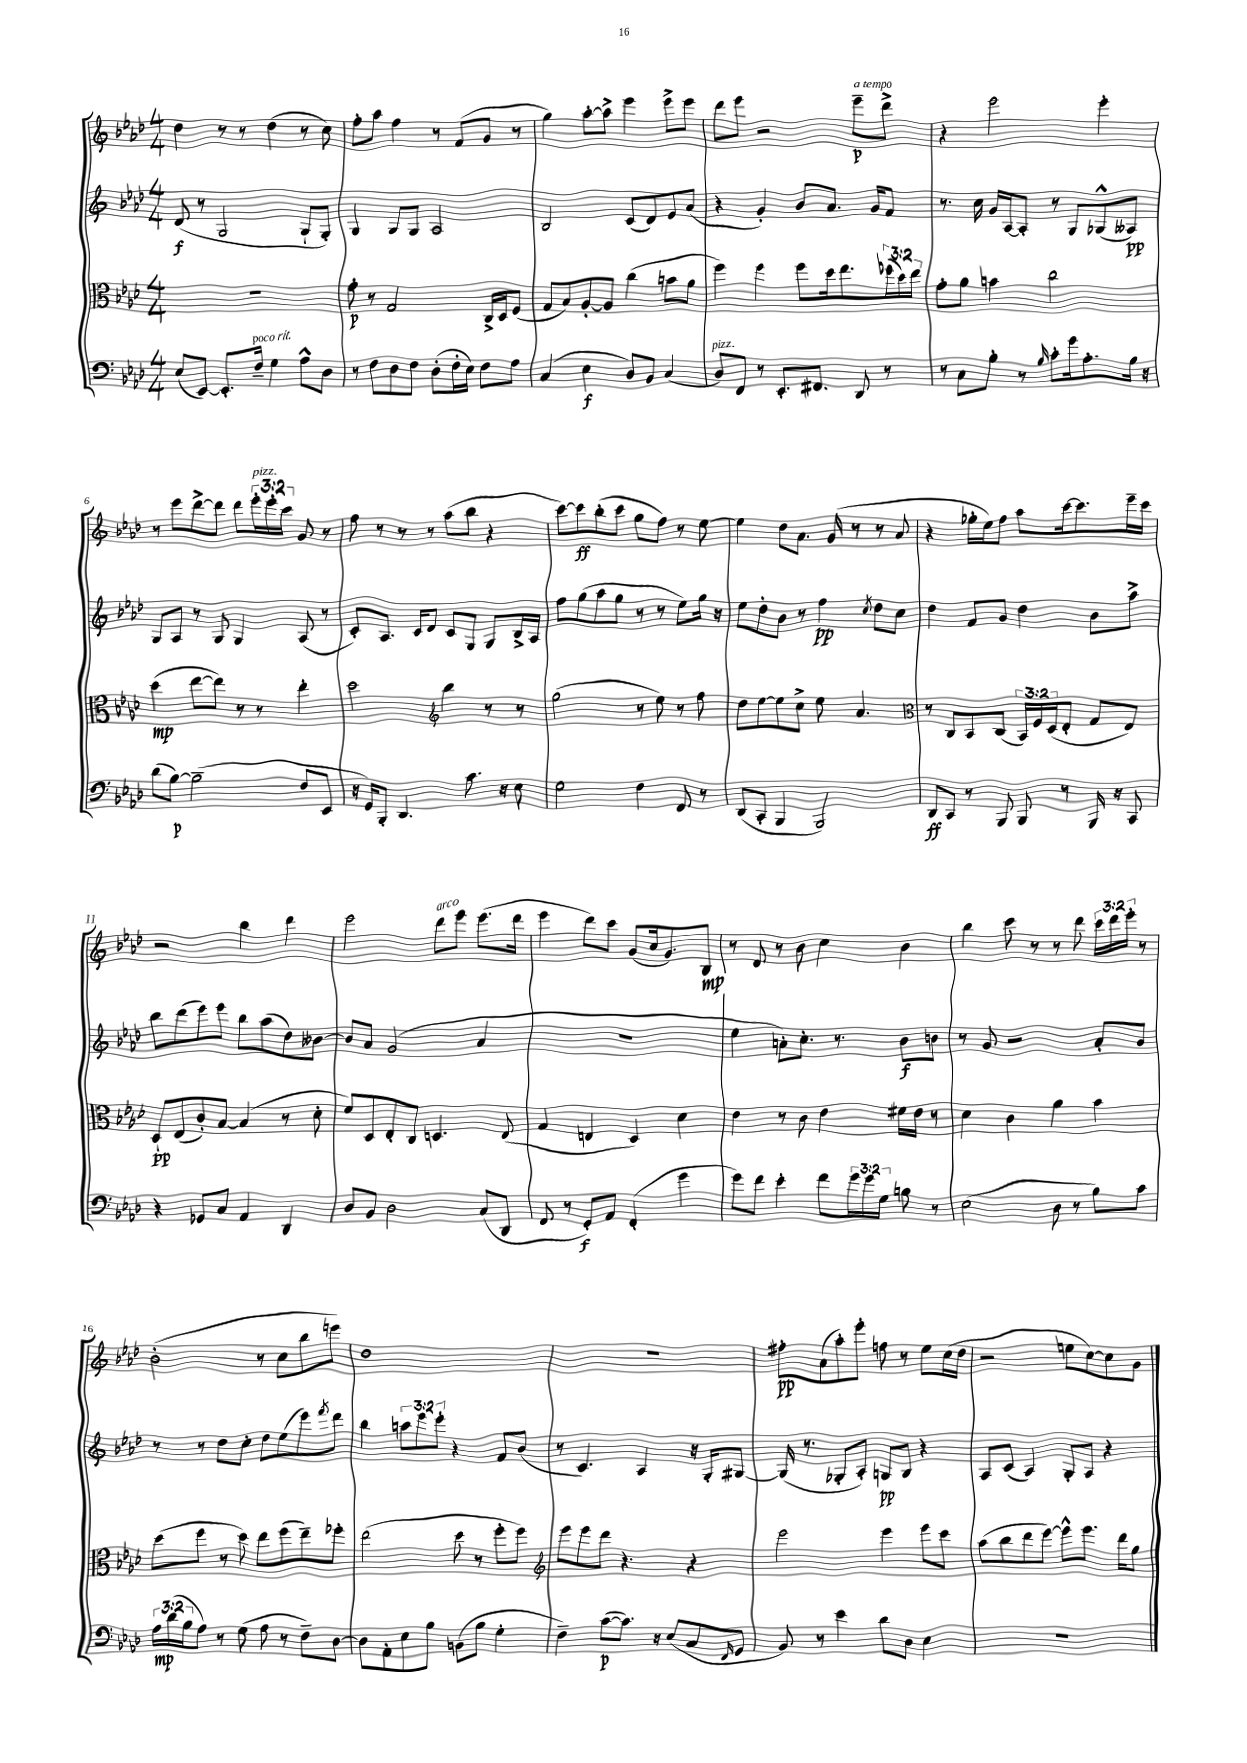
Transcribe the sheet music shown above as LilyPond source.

<<
\new StaffGroup <<
\new Staff = "s0" {
    \clef treble \key aes \major \numericTimeSignature \time 4/4 \override Staff.TupletNumber.text = #tuplet-number::calc-fraction-text
    des''4 r8 r8 des''4( r8 c''8) |
    f''8-. aes''8 f''4 r8 f'8( g'8 r8 |
    g''4) aes''8~-. aes''8-> ees'''4 ees'''8-> ees'''8 |
    des'''8 ees'''8 r2 ees'''8--\p^\markup { \italic "a tempo" } des'''8-> |
    r4 ees'''2 ees'''4-. |
    r8 ees'''8 des'''8~-> des'''8 des'''8 \tuplet 3/2 { ees'''16-.^\markup { \italic "pizz." } ees'''16-. c'''16 } g'8 r8 |
    f''8 r8 r8 r8 aes''8( bes''8 r4 |
    c'''8~) c'''8\ff bes''8-.( c'''8 g''8 f''8) r8 ees''8~ |
    ees''4 des''8 aes'8. g'16( r8 r8 aes'8 |
    r4 ges''16-. ees''16) f''8 aes''8 c'''16~ c'''8. ees'''16-- c'''16 |
    r2 bes''4 des'''4 |
    ees'''2 des'''8^\markup { \italic "arco" } ees'''8 ees'''8.( des'''16 |
    ees'''4 des'''8) c'''8 g'8( c''16 g'8.) bes8\mp |
    r8 des'8 r8 bes'8 c''4 bes'4 |
    bes''4 c'''8 r8 r8 des'''8 \tuplet 3/2 { c'''16 des'''16 ees'''16-. } r8 |
    bes'2-.( r8 c''8 bes''8 e'''8) |
    des''1 |
    R1 |
    fis''8-.\pp aes'8( aes''8-.) ees'''8-. f''8 r8 ees''8 c''16( des''16 |
    r2 e''8 c''8~) c''8 g'8 \bar "|." |
}
\new Staff = "s1" {
    \clef treble \key aes \major \numericTimeSignature \time 4/4 \override Staff.TupletNumber.text = #tuplet-number::calc-fraction-text
    des'8\f( r8 g2 g8-! g8-.) |
    g4 g8 g8 aes2 |
    bes2 c'8( des'8) ees'8 aes'8( |
    r4 g'4-.) bes'8 aes'8. g'16 f'8 |
    r8. c''16 g'16 aes16~ aes8-. r8 g8 ges8-^( aeses8\pp) |
    g8 aes8 r8 g8 g4 aes8( r8 |
    c'8-.) aes8. c'16 des'8 c'8 g8 g8 bes16-> aes16 |
    f''8 g''8( aes''8 g''8 r8 r8 ees''8) g''16 r16 |
    ees''8 des''8-. bes'8 r8 f''4\pp \acciaccatura { c''8 } des''8 c''8 |
    des''4 f'8 g'8 des''4 bes'8 aes''8-> |
    bes''8 des'''8( ees'''8) ees'''8 bes''8 aes''8( des''8) beses'8~ |
    beses'8 aes'8 g'2( aes'4 |
    R1 |
    ees''4 a'8-.) c''8.-. r8. bes'8\f b'8 |
    r8 g'8 r2 aes'8-. bes'8 |
    r8 r8 des''8 c''8-. des''8 ees''8( ees'''8) \acciaccatura { f'''8 } des'''8 |
    bes''4 \tuplet 3/2 { a''8 ees'''8 ees'''8-. } r4 f'8 bes'8( |
    r8 c'4.) aes4 r16 g16-. gis8~ |
    gis16( r8. ges8-. aes8-.) g8\pp bes8 r4 |
    aes8 c'8( aes4) g8-. aes8 r4 \bar "|." |
}
\new Staff = "s2" {
    \clef alto \key aes \major \numericTimeSignature \time 4/4 \override Staff.TupletNumber.text = #tuplet-number::calc-fraction-text
    R1 |
    g'8-.\p r8 g2 c16-> des16 f8( |
    g8 bes8) aes8~-. aes8 c''4( b'8 aes'8 |
    f''4) f''4 f''8 des''16 ees''8. \tuplet 3/2 { fes''16( des''16) ees''16 } |
    g'8-. aes'8 b'4 c''2 |
    des''4\mp( ees''8~ ees''8) r8 r8 ees''4-. |
    des''2 \clef treble bes''4 r8 r8 |
    g''2( r8 ees''8) r8 f''8 |
    des''8 ees''8~ ees''8 c''8-> ees''8 aes'4. |
    \clef alto r8 c8 bes,8 c8( \tuplet 3/2 { bes,16) f16 des16( } ees8-. g8 ees8) |
    des8-!\pp ees8( c'8-.) bes8~ bes4( r8 des'8-. |
    f'8) des8 ees8-. c8 d4. ees8( |
    g4 e4 des4) des'4 |
    ees'4 r8 c'8 ees'4 fis'16 ees'16 r8 |
    des'4 c'4 aes'4 bes'4 |
    des''8( f''8 r8 des''8) ees''8 f''8( ees''8--) fes''8-. |
    ees''2( des''8 r8 f''8-. f''8) |
    \clef treble ees'''8 ees'''8 des'''8 r4. r4 |
    ees'''2 ees'''4 ees'''8 c'''8 |
    aes''8( bes''8 des'''8 ees'''8~) ees'''8-^ ees'''8. des'''16 g''8 \bar "|." |
}
\new Staff = "s3" {
    \clef bass \key aes \major \numericTimeSignature \time 4/4 \override Staff.TupletNumber.text = #tuplet-number::calc-fraction-text
    ees8( ees,8~) ees,8.-. f16--^\markup { \italic "poco rit." } g4 aes8-^ des8 |
    r8 f8 des8 f8 des8-.( f16-. ees16) f8 aes8 |
    c4( ees4\f des8) bes,8 c4( |
    des8^\markup { \italic "pizz." }) f,8 r8 ees,8.-. fis,8. des,8 r8 |
    r8 c8 bes8-. r8 \grace { bes16 } c'8-. g'16 aes8.-. bes16 r16 |
    des'8( bes8~\p) bes2--( f8 ees,8 |
    r16 g,16) bes,,8-. des,4. c'8. r16 ees8 |
    g2 f4 f,8 r8 |
    des,8( c,8-. bes,,4 bes,,2) |
    des,8\ff c,8 r8 bes,,8 bes,,8 r8 bes,,16 r16 c,8 |
    r4 ges,8 c8 aes,4 des,4 |
    des8 bes,8 des2 c8( des,8 |
    f,8 r8 g,8-.\f) aes,8 f,4-.( g'4 |
    g'8) f'8 ees'4-. f'8 \tuplet 3/2 { g'16 g'16 g16 } b8 r8 |
    ees2( des8 r8 bes8) c'8 |
    \tuplet 3/2 { aes16\mp des'16( bes16 } aes8) r8 g8( aes8 r8 f8--) des8~ |
    des8 aes,8-. ees8 bes8 b,8( bes8 g4-. |
    f4--) c'8~\p( c'8.) r16 ees8( c8 \grace { f,16 } g,8 |
    bes,8) r8 ees'4 des'8 des8 ees4 |
    R1 \bar "|." |
}
>>
>>
